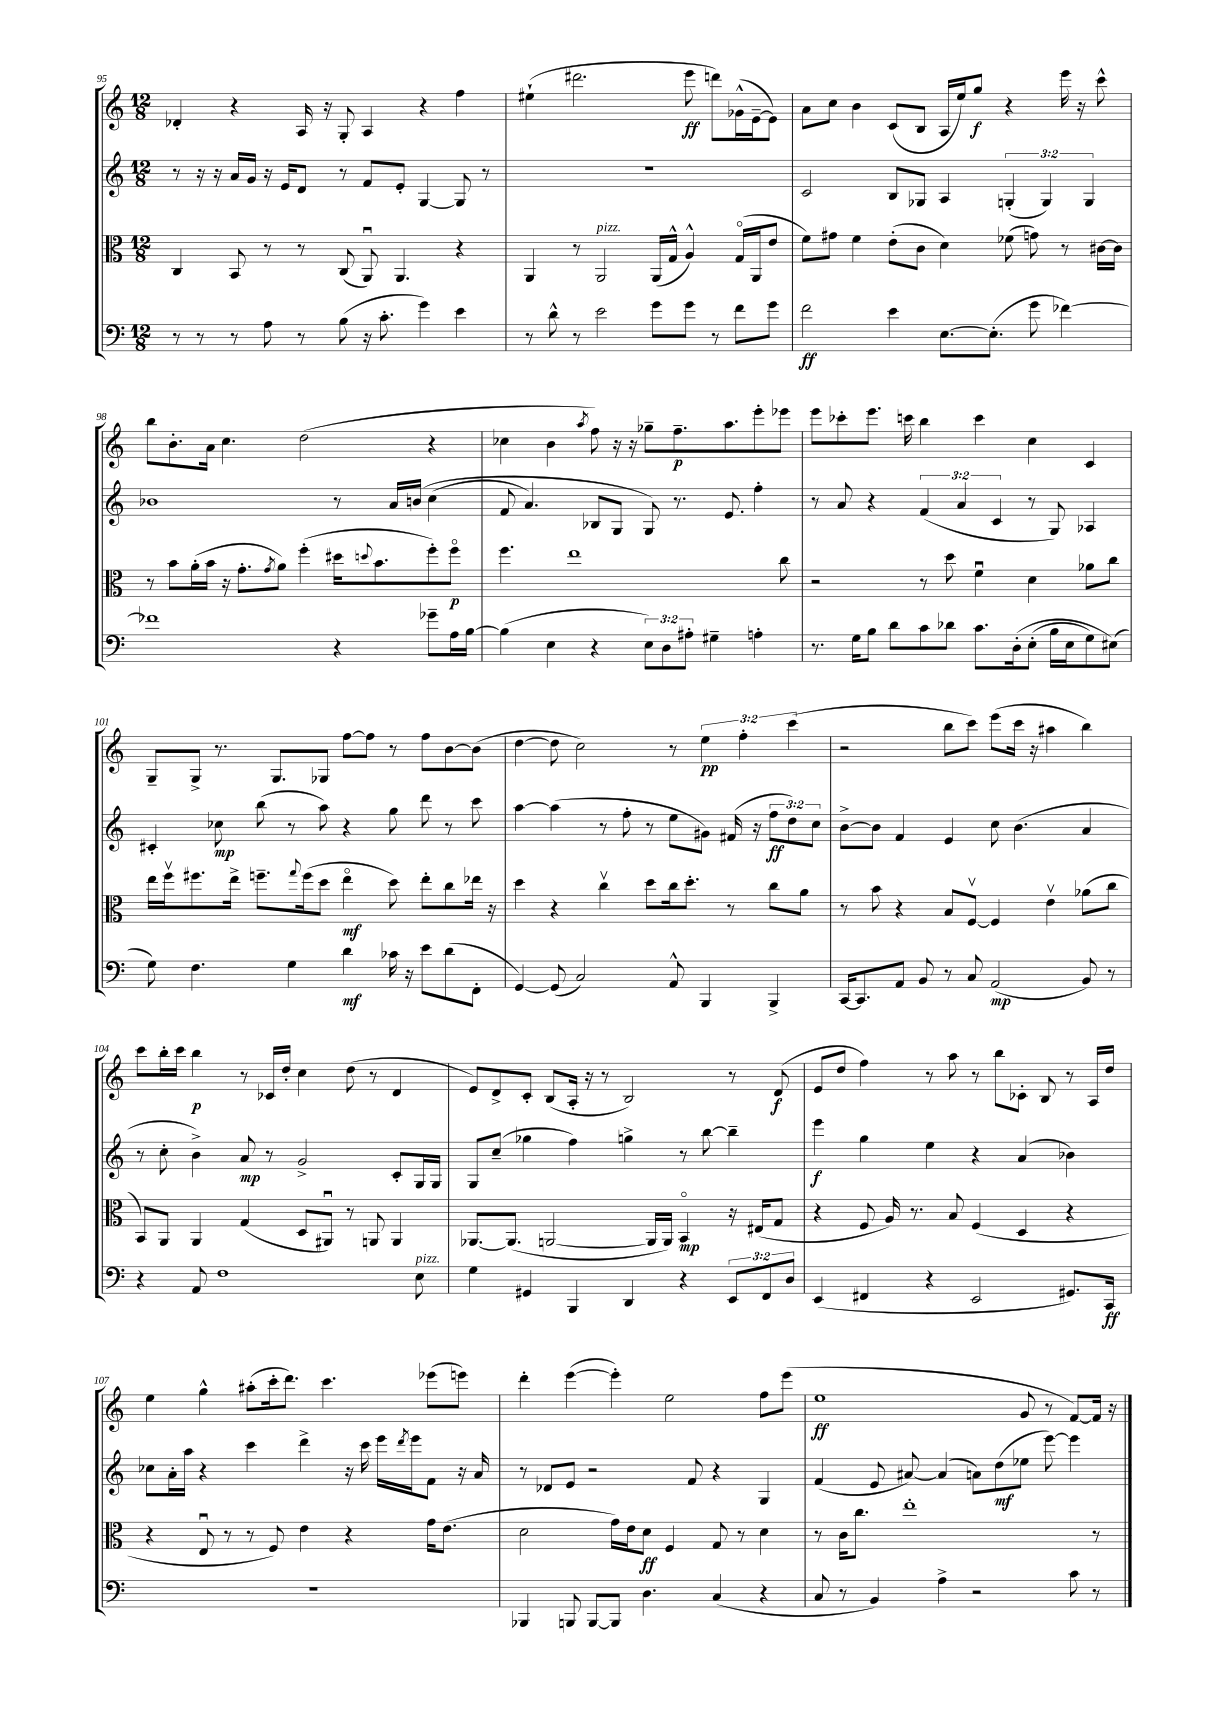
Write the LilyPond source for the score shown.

<<
\new StaffGroup <<
\new Staff = "s0" {
    \clef treble \key c \major \numericTimeSignature \time 12/8 \override Staff.TupletNumber.text = #tuplet-number::calc-fraction-text
    des'4-. r4 a16 r16 g8-. a4 r4 f''4 |
    eis''4-!( dis'''2. e'''8\ff d'''8) ges'16-^( e'16~-- e'8) |
    a'8 c''8 b'4 c'8( b8 a16 e''16) g''8\f r4 e'''16 r16 c'''8-^ |
    b''8 b'8.-. a'16 c''4. d''2( r4 |
    ces''4 b'4 \acciaccatura { a''8 } f''8) r16 r16 ges''8-- f''8.--\p a''8. e'''8-. ees'''8 |
    e'''8 ces'''8-. e'''8. c'''16 b''4 c'''4 c''4 c'4 |
    g8-- g8-> r8. g8. ges8 f''8~ f''8 r8 f''8 b'8~ b'8( |
    d''4~ d''8 c''2) r8 \tuplet 3/2 { e''4\pp f''4-. c'''4( } |
    r2 b''8 c'''8) e'''8( c'''16 r16 ais''4 b''4) |
    c'''8 b''16-. c'''16 b''4\p r8 ces'16 d''16-. c''4 d''8( r8 d'4 |
    e'8) d'8-> c'8-. b8( a16-. r16 r8 b2) r8 d'8\f( |
    e'8 d''8 f''4) r8 a''8 r8 b''8 ces'8-. b8 r8 a16 d''16 |
    e''4 g''4-^ ais''8-.( c'''16-. d'''8.) c'''4. ees'''8( e'''8) |
    d'''4-. e'''4~( e'''4-.) e''2 f''8 e'''8( |
    e''1\ff g'8 r8 f'8~) f'16 r16 \bar "|." |
}
\new Staff = "s1" {
    \clef treble \key c \major \numericTimeSignature \time 12/8 \override Staff.TupletNumber.text = #tuplet-number::calc-fraction-text
    r8 r16 r16 a'16 g'16 r16 e'16 d'8 r8 f'8 e'8-. g4~ g8 r8 |
    R1. |
    c'2 b8 ges8 a4 \tuplet 3/2 { g4-.( g4) g4 } |
    bes'1 r8 a'16 b'16\( c''4( |
    f'8 a'4.) bes8 g8 g8\) r8. e'8. f''4-. |
    r8 a'8 r4 \tuplet 3/2 { f'4( a'4 c'4 } r8 g8) aes4 |
    cis'4-. ces''8\mp b''8( r8 a''8) r4 g''8 d'''8 r8 c'''8 |
    a''4~ a''4( r8 f''8-. r8 e''8 gis'8) fis'16( r16 \tuplet 3/2 { f''8\ff d''8) c''8 } |
    b'8~-> b'8 f'4 e'4 c''8 b'4.( a'4 |
    r8 c''8-. b'4->) a'8\mp r8 g'2-> c'8-. g16 g16 |
    g8 c''8--( ges''4 f''4) g''4-> r8 b''8~ b''4-- |
    e'''4\f g''4 e''4 r4 a'4( bes'4) |
    ces''8 a'16-. a''16 r4 c'''4 d'''4-> r16 c'''16 e'''16 \acciaccatura { d'''8 } e'''16 f'8 r16 a'16 |
    r8 des'8 e'8 r2 f'8 r4 g4 |
    f'4( e'8 ais'8~) ais'4( a'8) d''8\mf( ees''8 e'''8~) e'''4 \bar "|." |
}
\new Staff = "s2" {
    \clef alto \key c \major \numericTimeSignature \time 12/8
    c4 b,8 r8 r8 c8( a,8\downbow) a,4. r4 |
    a,4 r8 a,2^\markup { \italic "pizz." } a,16( g16-^ a4-^) g16\flageolet( a,16 e'8 |
    f'8) gis'8 f'4 e'8-.( c'8 d'4) fes'8( g'8) r8 cis'16~ cis'16 |
    r8 b'8 a'16-.( b'16 r16 g'8.-. \acciaccatura { g'8 } a'8) f''4-.( dis''16 \appoggiatura { d''8 } b'8. f''8-.) f''8\flageolet\p |
    f''4. e''1 c''8 |
    r2 r8 d''8 f'4\downbow d'4 aes'8 c''8 |
    e''16 f''16\upbow fis''8. e''16-> f''8.-- \appoggiatura { g''8 } f''16( d''8 e''4\flageolet\mf d''8) e''8-. c''8 ees''16 r16 |
    d''4 r4 c''4\upbow d''8 c''16 d''8.-. r8 c''8 a'8 |
    r8 b'8 r4 b8 f8~\upbow f4 e'4\upbow aes'8( c''8 |
    b,8) a,8 a,4 g4( d8 ais,8\downbow) r8 a,8 a,4 |
    aes,8.~ aes,8.( a,2~ a,16 a,16) b,4\flageolet\mp r16 eis16( g8 |
    r4 f8 a16) r8. b8 f4( d4 r4 |
    r4 e8\downbow r8 r8 f8) e'4 r4 g'16 e'8.( |
    d'2 g'16) e'16 d'8\ff f4 g8 r8 d'4 |
    r8 c'16 c''8. e''1-. r8 \bar "|." |
}
\new Staff = "s3" {
    \clef bass \key c \major \numericTimeSignature \time 12/8 \override Staff.TupletNumber.text = #tuplet-number::calc-fraction-text
    r8 r8 r8 a8 r8 b8( r16 c'8.-. g'4) e'4 |
    r8 d'8-^ r8 e'2 g'8 g'8 r8 f'8 g'8 |
    f'2\ff e'4 e8.~ e8.-.( g'8 fes'4~) |
    fes'1 r4 ges'8-- a16 b16~ |
    b4( e4 r4 \tuplet 3/2 { e8) d8 ais8-. } gis4-- a4-. |
    r8. g16 b8 d'8 c'8 des'8 c'8. d16-.\( e8-.( b16 e16 g8) eis8(\) |
    g8) f4. g4 d'4\mf ces'16 r16 e'8 d'8( f,8-. |
    g,4~) g,8( c2) a,8-^ b,,4 b,,4-> |
    c,16~ c,8. a,8 b,8 r8 c8 a,2\mp( b,8) r8 |
    r4 a,8 f1 e8^\markup { \italic "pizz." } |
    g4 gis,4 b,,4 d,4 r4 \tuplet 3/2 { e,8 f,8 d8 } |
    e,4( fis,4 r4 e,2 gis,8.) c,16\ff |
    R1. |
    bes,,4 b,,8 b,,8~ b,,8 d4. c4( r4 |
    c8 r8 b,4) a4-> r2 c'8 r8 \bar "|." |
}
>>
>>
\layout { \context { \Score currentBarNumber = #95 } }
